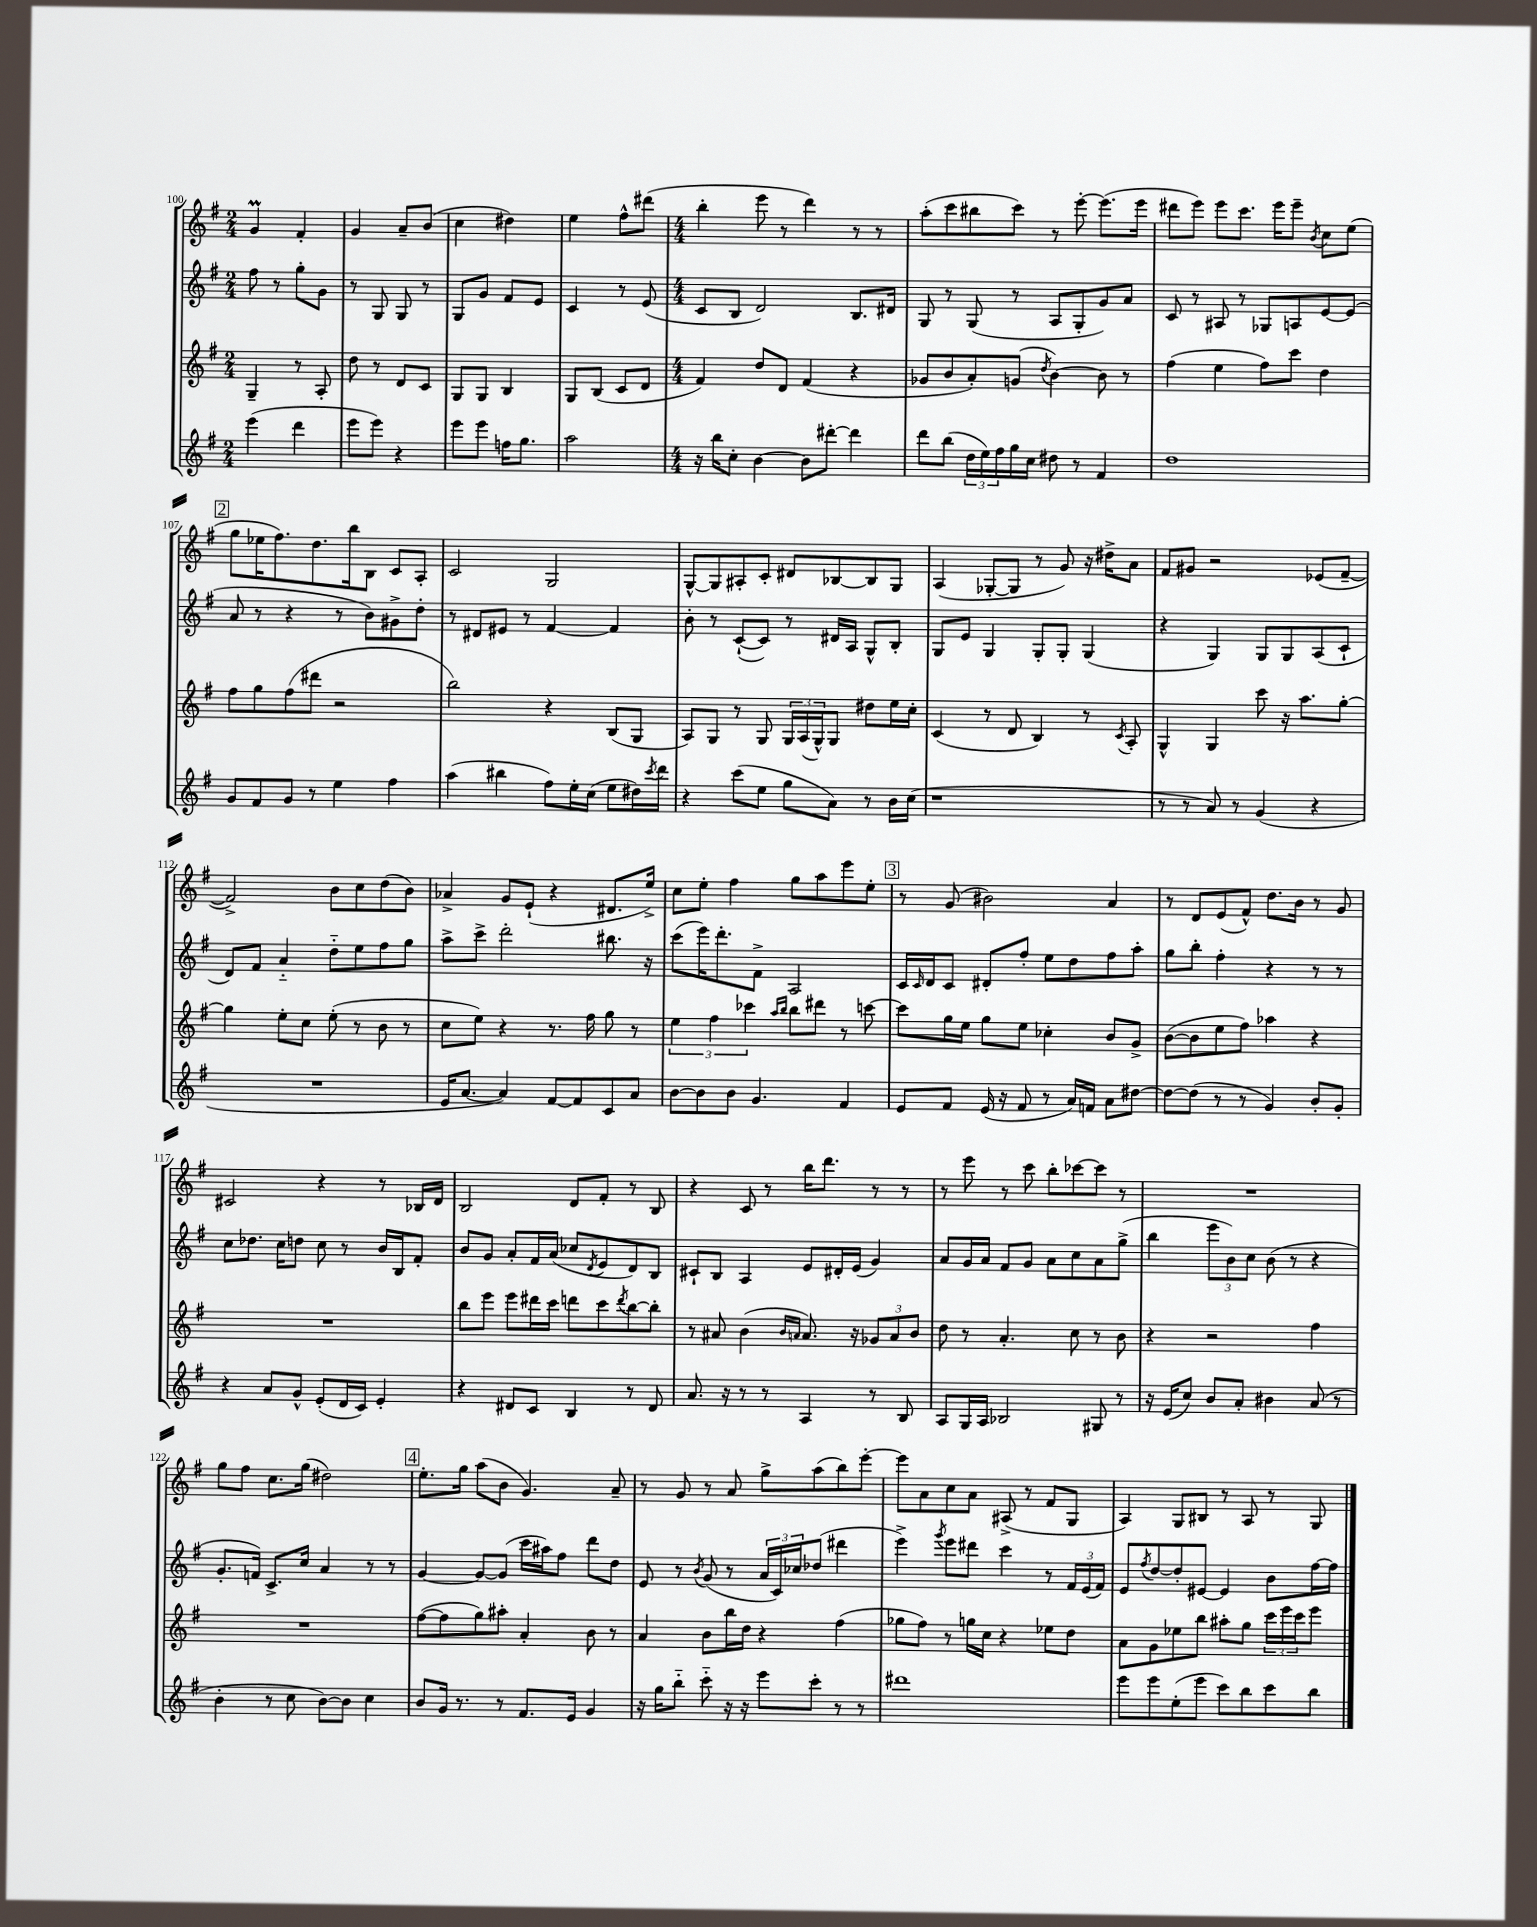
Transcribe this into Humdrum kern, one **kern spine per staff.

**kern	**kern	**kern	**kern
*part4	*part3	*part2	*part1
*staff4	*staff3	*staff2	*staff1
*clefG2	*clefG2	*clefG2	*clefG2
*k[f#]	*k[f#]	*k[f#]	*k[f#]
*M2/4	*M2/4	*M2/4	*M2/4
=100	=100	=100	=100
(4eee\	4G~/	8ff#\	4gM/
.	.	8r	.
4ddd\	8r	8gg'\L	4f#'/
.	8A'/	8g\J	.
=101	=101	=101	=101
8eee\L	8dd\	8r	4g/
8eee\J)	8r	8G/	.
4r	8d/L	8G/	8a~/L
.	8c/J	8r	(8b/J
=102	=102	=102	=102
8eee\L	8G/L	8G/L	4cc\
8eee\J	8G/J	8g/J	.
16ffn\KL	4B/	8f#/L	4dd#X\)
8.gg\J	.	.	.
.	.	8e/J	.
=103	=103	=103	=103
2aa\	8G/L	4c/	4ee\
.	(8B/J	.	.
.	8c/L	8r	8ff#^^\L
.	8d/J	(8e/	(8ddd#X\J
=104	=104	=104	=104
*M4/4	*M4/4	*M4/4	*M4/4
16r	4f#/)	8c/L	4bb'\
16bb\KL	.	.	.
8cc'\J	.	8B/J	.
[4b\	8dd/L	2d/)	8eee\
.	8d/J	.	8r
8b\L]	(4f#/	.	4ddd\)
[8ddd#X'\J	.	.	.
4ddd#\]	4r	8.B/L	8r
.	.	.	8r
.	.	16d#X/Jk	.
=105	=105	=105	=105
8ddd\L	8g-X/L	8G/	(8aa'\L
(8bb\J	8b/	8r	8ccc\
24dd\LL	8a'/)	(8G/	8bb#X\
24ee\)	.	.	.
24ff#\	.	.	.
16gg\	(8gn/J	8r	8ccc\J)
16cc\JJ	.	.	.
.	8qdd/	.	.
8dd#X\	[4b\)	8A/L	8r
8r	.	8G'/	[8eee'\
4f#/	8b\]	8g/)	(8.eee\L]
.	8r	8a/J	.
.	.	.	16eee\Jk
=106	=106	=106	=106
1dd	(4ff#\	8c/	8ddd#X\L
.	.	8r	8eee\J)
.	4ee\	8A#X/	8eee\L
.	.	8r	8.ccc\J
.	8ff#\L)	8G-X/L	.
.	.	.	16eee\KL
.	8ccc\J	8An/	8eee~\J
.	.	.	8qb/
.	4dd\	[8e/	8cc\L
.	.	(8e/J]	(8ee\J
!!LO:LB:g=z
!!LO:REH:place=s1:t=2
=107	=107	=107	=107
8g/L	8ff#\L	8a/	8gg\L
8f#/	8gg\	8r	16ee-X\K
.	.	.	8.ff#\)
8g/J	(8ff#\	4r	.
8r	8ddd#X\J	.	8.dd\
4ee\	2r	8r	.
.	.	.	16bb\k
.	.	8b\L)	8B\J
4ff#\	.	8g#X^\	8c/L
.	.	8dd'\J	8A'/J
=108	=108	=108	=108
(4aa\	2bb\)	8r	2c/
.	.	8d#X/L	.
4bb#X\	.	8e#X/J	.
.	.	8r	.
8ff#\L)	4r	[4f#/	2G/
16ee'\L	.	.	.
(16cc\JJ	.	.	.
8ee\L	(8B/L	4f#/]	.
16dd#X\L)	8G/J	.	.
8qccc/	.	.	.
16ddd\JJ	.	.	.
=109	=109	=109	=109
4r	8A/L)	8b'\	[8G^^/L
.	8G/J	8r	8G/]
(8ccc\L	8r	([8c`/L	8A#X'/
8ee\J	8G/	8c/J])	8c'/J
8gg\L	24G/LL	8r	8d#X/L
.	(24A/	.	.
.	24G^^/J)	.	.
8a\J)	8G/J	16d#X/LL	[8B-X/
.	.	16A/JJ	.
8r	8dd#X\L	8G^^/L	8B-/]
16b\LL	16ee\L	8B'/J	8G/J
(16cc\JJ	16cc'\JJ	.	.
=110	=110	=110	=110
1r	(4c/	8G/L	(4A/
.	.	8e/J	.
.	8r	4G/	[8G-X'/L
.	8d/	.	8G-/J]
.	4B/)	8G'/L	8r
.	.	8G'/J	8g/)
.	8r	(4G/	16r
.	.	.	16dd#X^\KL
.	8qc/	.	.
.	8A'/	.	8a\J
=111	=111	=111	=111
8r	4G^^/	4r	8f#/L
8r	.	.	8g#X/J
8a/)	4G/	4G/)	2r
8r	.	.	.
(4g/	8ccc\	8G/L	.
.	16r	8G/	.
.	8.aa\L	.	.
4r	.	(8A/	(8e-X/L
.	[8gg'\J	8c`/J	[8f#~/J
!!LO:LB:g=z
=112	=112	=112	=112
1r	4gg\]	8d/L)	2f#^/])
.	.	8f#/J	.
.	8ee'\L	4a/	.
.	8cc\J	.	.
.	(8ee'\	8dd\L	8b\L
.	8r	8ee\	8cc\
.	8b\	8ff#\	(8dd\
.	8r	8gg\J	8b\J)
=113	=113	=113	=113
16e/KL	8cc\L	8aa^\L	4a-X^/
[8.a/J	.	.	.
.	8ee\J)	8ccc^\J	.
4a/])	4r	2ddd'\	8g/L
.	.	.	(8e`/J
[8f#/L	8.r	.	4r
8f#/]	.	.	.
.	16ff#\	.	.
8c/	8gg\	8.bb#X\	8.d#X/L
8a/J	8r	.	.
.	.	16r	16ee^/Jk)
=114	=114	=114	=114
[8b\L	6ee\	(8ccc\L	8cc\L
8b\]	.	16eee\K)	8ee'\J
.	6ff#\	.	.
.	.	8.ddd'\	.
8b\J	.	.	4ff#\
.	6ccc-X\	.	.
4.g/	.	8f#^\J	.
.	16qqaa/LL	.	.
.	16qqbb/JJ	.	.
.	8bb\L	2A/	8gg\L
.	8ddd#X\J	.	8aa\
4f#/	8r	.	8eee\
.	[8cccn\	.	8ee'\J
!!LO:REH:place=s1:t=3
=115	=115	=115	=115
8e/L	8ccc\L]	16c/LL	8r
.	.	16qqc/	.
.	.	16d/J	.
8f#/J	16gg\L	8c/J	(8g/
.	16ee\JJ	.	.
(16e/	8gg\L	8d#X'/L	2b#X\)
16r	.	.	.
8f#/	8ee\J	8ff#'/J	.
8r	4cc-X'\	8ee\L	.
16a/LL)	.	8dd\	.
16fn/JJ	.	.	.
8a\L	8b/L	8ff#\	4a/
[8dd#X\J	8g^/J	8aa'\J	.
=116	=116	=116	=116
8dd#\L_	([8b\L	8gg\L	8r
(8dd#\J]	8b\]	8bb'\J	8d/L
8r	8ee\	4ff#'\	(8e/
8r	8ff#\J)	.	8f#^^/J)
4g/)	4aa-X\	4r	8.dd\L
.	.	.	16b\Jk
8b'/L	4r	8r	8r
8g'/J	.	8r	8g/
!!LO:LB:g=z
=117	=117	=117	=117
4r	1r	8cc\L	2c#X/
.	.	8.dd-X\J	.
8a/L	.	.	.
.	.	16cc\KL	.
8g^^/J	.	8ddn\J	.
(8e'/L	.	8cc\	4r
16d/L	.	8r	.
16c/JJ)	.	.	.
4e'/	.	16b/LL	8r
.	.	16B/J	.
.	.	8f#'/J	16B-X/LL
.	.	.	16d/JJ
=118	=118	=118	=118
4r	8bb\L	8b/L	2B/
.	8eee\J	8g/J	.
8d#X/L	8eee\L	8a'/L	.
8c/J	16ddd#X\L	16f#/L	.
.	16ccc\JJ	(16a/JJ	.
4B/	8dddn\L	8cc-X/L	8d/L
.	.	8qd/	.
.	8ccc\	8e/	8f#'/J
.	8qddd/	.	.
8r	[8bb\	8d/)	8r
8d#/	8bb'\J]	8B/J	8B/
=119	=119	=119	=119
8.a/	8r	8c#X`/L	4r
.	8a#X/	8B/J	.
16r	.	.	.
8r	(4b\	4A/	8c/
8r	.	.	8r
.	16qqb/LL	.	.
.	16qqan/JJ	.	.
4A/	8.a/)	8e/L	16bb\KL
.	.	.	8.ddd\J
.	.	16d#X'/L	.
.	16r	(16e/JJ	.
8r	12g-X/L	4g/)	8r
.	12a/	.	.
8B/	.	.	8r
.	12b/J	.	.
=120	=120	=120	=120
8A/L	8dd\	8a/L	8r
16G/L	8r	16g/L	8eee\
16A/JJ	.	16a/JJ	.
2B-X/	4.a'/	8f#/L	8r
.	.	8g/J	8ccc\
.	.	8a\L	8bb'\L
.	8cc\	8cc\	[8ccc-X\
8G#X/	8r	8a\	8ccc-\J]
8r	8b\	(8gg^\J	8r
=121	=121	=121	=121
16r	4r	4bb\	1r
(16e/KL	.	.	.
8cc/J)	.	.	.
8b/L	2r	12eee\L	.
.	.	12b\)	.
8a'/J	.	.	.
.	.	12cc\J	.
4b#X\	.	(8b\	.
.	.	8r	.
(8a/	4ff#\	4r	.
8r	.	.	.
!!LO:LB:g=z
=122	=122	=122	=122
4b'\	1r	8.g'/L	8gg\L
.	.	.	8ff#\J
.	.	16fn/Jk)	.
8r	.	8.c^/L	8.cc\L
8cc\	.	.	.
.	.	16cc/Jk	(16gg\Jk
[8b\L)	.	4a/	2dd#X\)
8b\J]	.	.	.
4cc\	.	8r	.
.	.	8r	.
!!LO:REH:place=s1:t=4
=123	=123	=123	=123
8b/L	([8ff#\L	[4g/	8.ee'\L
16g/Jk	8ff#\]	.	.
8.r	.	.	16gg\Jk
.	8gg\)	8g/L_	(8aa\L
8r	8aa#X'\J	(8g/J]	8b\J
8.f#/L	4a'/	16ccc\LL	4.g/)
.	.	16aa#X\J)	.
.	.	8ff#\J	.
16e/Jk	.	.	.
4g/	8b\	8ddd\L	.
.	8r	8dd\J	8a~/
=124	=124	=124	=124
16r	4a/	8e/	8r
16gg\KL	.	.	.
8bb\J	.	8r	8g/
.	.	8qb/	.
8ccc\	8b\L	(8g/	8r
16r	16bb\L	8r	8a/
16r	16dd\JJ	.	.
8eee\L	4r	24a/LL	8gg^\L
.	.	24c/)	.
.	.	24cc-X/J	.
8ccc'\J	.	(8dd-X/J	(8aa\
8r	(4ff#\	4ddd#X\	8bb\)
8r	.	.	[8eee'\J
=125	=125	=125	=125
1ddd#X	8gg-X\L	4eee^\)	8eee\L]
.	8ff#\J)	.	8a\
.	.	8qggg/	.
.	8r	8eee\L	8cc\
.	16ggn\LL	8ddd#X\J	8a\J
.	16cc\JJ	.	.
.	4r	4ccc\	(8A#X^/
.	.	.	8r
.	8ee-X\L	8r	8f#/L
.	8dd\J	24f#/LL	8G/J
.	.	(24e/	.
.	.	24f#/JJ)	.
=126	=126	=126	=126
8eee\L	8a\L	8e/L	4A/)
.	.	8qff#/	.
8eee\	8g\	[8dd/	.
(8ee'\	8ee-X\	8dd'/]	8G/L
8eee\J	8bb\J	[8e#X/J	8B#X/J
8ccc\L)	8aa#X'\L	4e#/]	8r
8bb\	8gg\J	.	8A/
8ccc\	24ccc\LL	8b\L	8r
.	24eee\	.	.
.	24ccc\J	.	.
8bb\J	8eee\J	[16ff#\L	8G/
.	.	16ff#\JJ]	.
==	==	==	==
*-	*-	*-	*-
